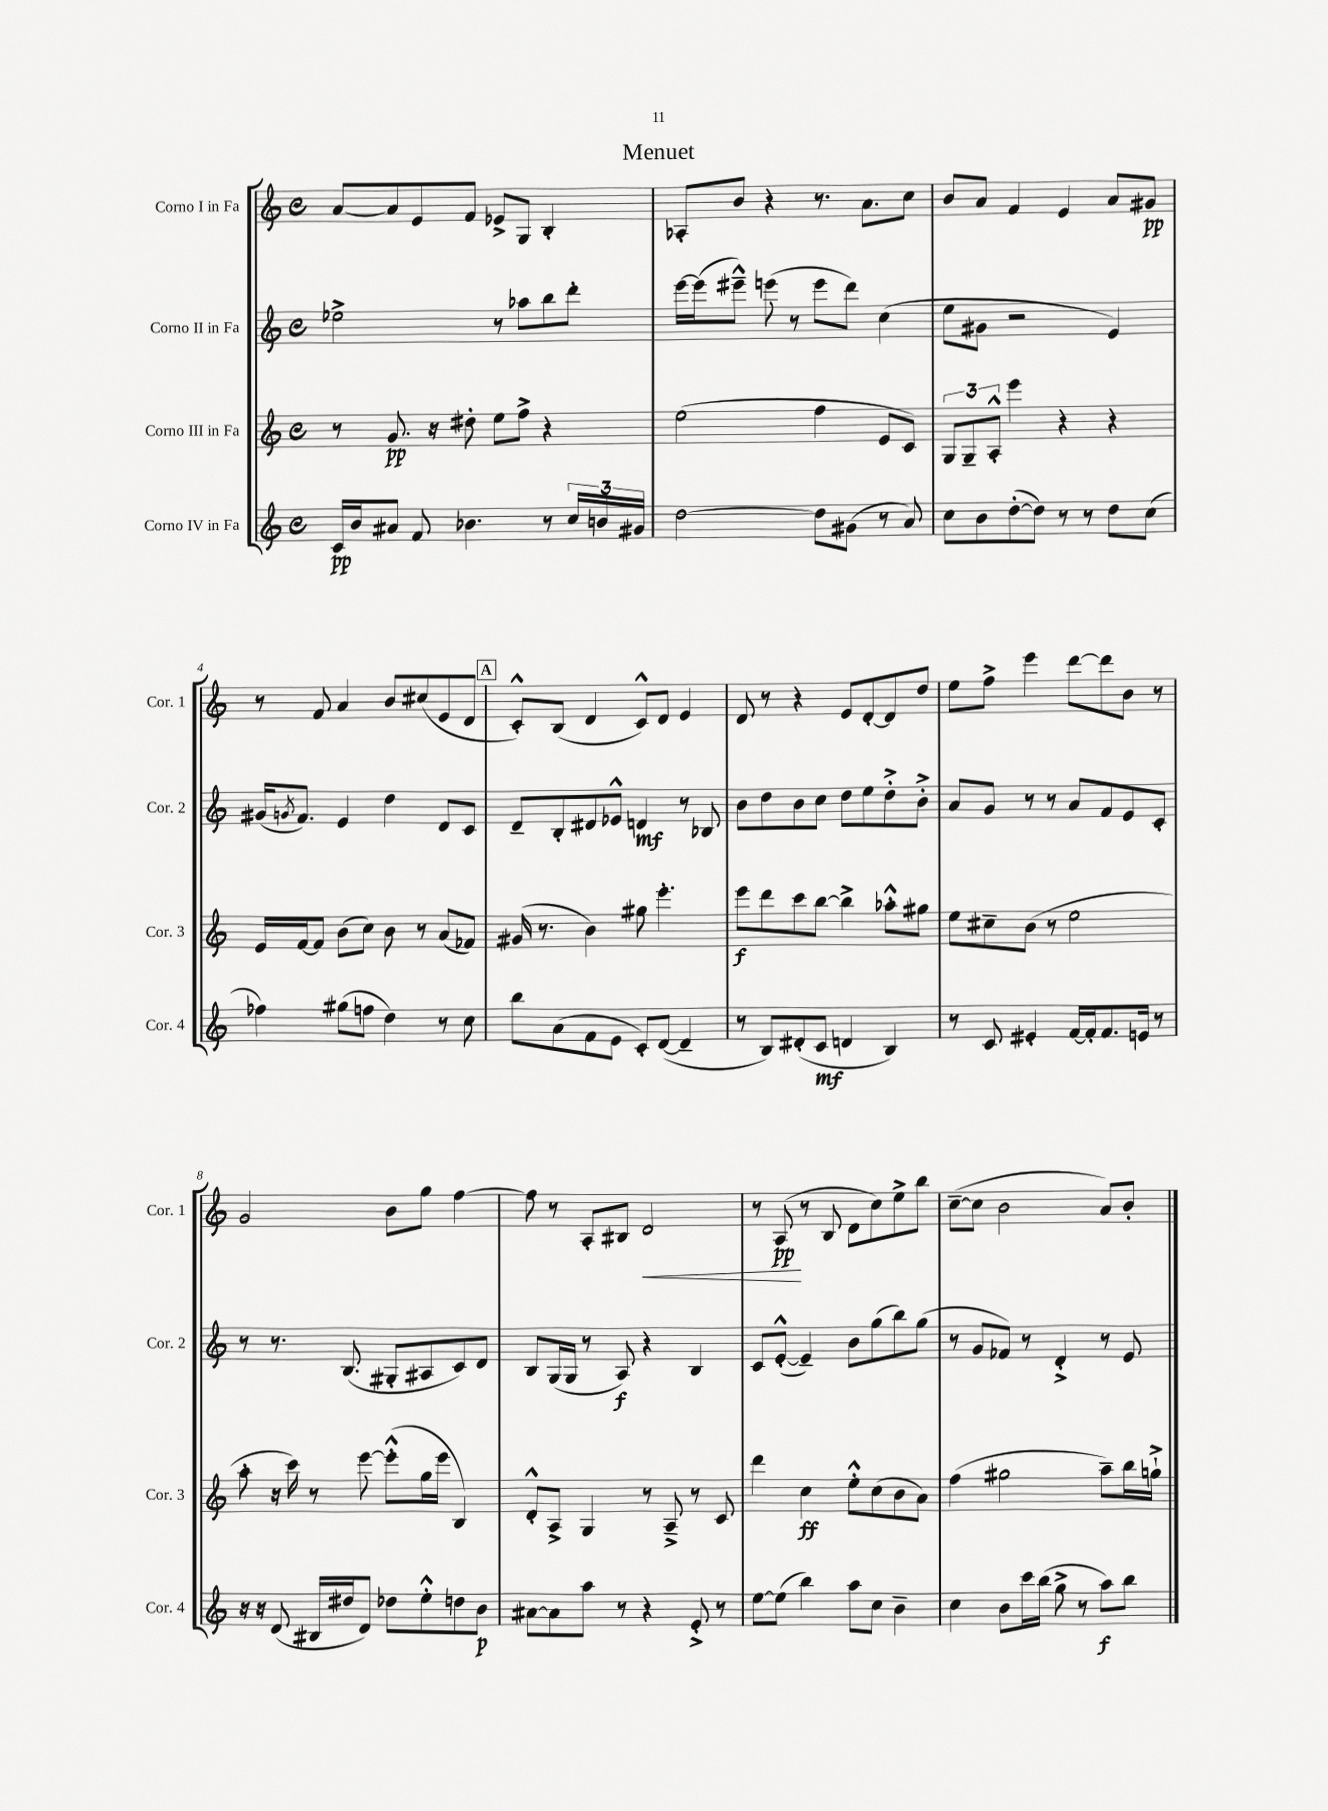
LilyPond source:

\header { title = "Menuet" }
<<
\new StaffGroup <<
\new Staff = "s0" \with { instrumentName = "Corno I in Fa" shortInstrumentName = "Cor. 1" } {
    \clef treble \key c \major \defaultTimeSignature \time 4/4
    a'8~ a'8 e'8 f'8 ees'8-> g8 b4-. |
    aes8-. b'8 r4 r8. a'8. c''8 |
    b'8 a'8 f'4 e'4 a'8 gis'8\pp |
    r8 f'8 a'4 b'8 cis''8( e'8 d'8 |
    \mark \markup { \box "A" } c'8-.-^) b8( d'4 c'8-^) d'8 e'4 |
    d'8 r8 r4 e'8 d'8~-. d'8 d''8 |
    e''8 f''8-> e'''4 d'''8~ d'''8 b'8 r8 |
    g'2 b'8 g''8 f''4~ |
    f''8 r8 a8-. bis8 d'2\< |
    r8 a8\pp\!( r8 b8 d'8 c''8) e''8-> b''8 |
    c''8~--( c''8 b'2 a'8) b'8-. \bar "|." |
}
\new Staff = "s1" \with { instrumentName = "Corno II in Fa" shortInstrumentName = "Cor. 2" } {
    \clef treble \key c \major \defaultTimeSignature \time 4/4
    ees''2-> r8 aes''8 b''8 d'''8-. |
    e'''16~ e'''16( eis'''8---^) e'''8( r8 e'''8 d'''8) c''4( |
    e''8 gis'8 r2 e'4) |
    gis'16( \acciaccatura { g'8 } f'8.) e'4 d''4 d'8 c'8 |
    \mark \markup { \box "A" } d'8-- b8-. dis'8 ees'8-^ d'4\mf r8 bes8 |
    b'8 d''8 b'8 c''8 d''8 e''8 d''8-.-> b'8-.-> |
    a'8 g'8 r8 r8 a'8 f'8 e'8 c'8-. |
    r8 r8. b8.( gis8-. ais8 c'8) d'8 |
    b8 g16( g16 r8 a8\f) r4 b4 |
    c'8 e'8~-.-^( e'4--) b'8 g''8( b''8) g''8( |
    r8 g'8 fes'8) r8 d'4-.-> r8 e'8 \bar "|." |
}
\new Staff = "s2" \with { instrumentName = "Corno III in Fa" shortInstrumentName = "Cor. 3" } {
    \clef treble \key c \major \defaultTimeSignature \time 4/4
    r8 g'8.\pp r16 dis''8-. e''8 f''8-> r4 |
    e''2( f''4 e'8 c'8) |
    \tuplet 3/2 { g8 g8-- a8-.-^ } e'''4 r4 r4 |
    e'16 f'16~ f'8 b'8( c''8) b'8 r8 a'8( fes'8) |
    \mark \markup { \box "A" } gis'16( r8. b'4) gis''8 e'''4.-. |
    e'''8\f d'''8 c'''8 b''8~ b''4-> aes''8-.-^ gis''8 |
    e''8 cis''8-- b'8( r8 e''2 |
    a''8-. r16 c'''16) r8 e'''8~ e'''8-.-^( g''16 e'''16 b4) |
    d'8-.-^ a8-> g4 r8 a8---> r8 c'8 |
    d'''4 c''4\ff e''8-.-^ c''8( b'8 a'8) |
    f''4( gis''2 a''8--) b''16 g''16-!-> \bar "|." |
}
\new Staff = "s3" \with { instrumentName = "Corno IV in Fa" shortInstrumentName = "Cor. 4" } {
    \clef treble \key c \major \defaultTimeSignature \time 4/4
    c'16\pp b'16 ais'8 f'8 bes'4. r8 \tuplet 3/2 { c''16 b'16 gis'16 } |
    d''2~ d''8 gis'8( r8 a'8) |
    c''8 b'8 d''8~-.( d''8) r8 r8 d''8 c''8( |
    fes''4) gis''8( f''8 d''4) r8 c''8 |
    \mark \markup { \box "A" } b''8 a'8( f'8 e'8 c'8-.) d'8~( d'4-- |
    r8 b8) dis'8-.( c'8\mf d'4 b4) |
    r8 c'8 eis'4-. f'16~ f'16-. f'8. e'16 r8 |
    r16 r16 d'8( bis16 dis''16 d'8) des''8 e''8-.-^ d''8 b'8\p |
    ais'8~ ais'8 a''8 r8 r4 e'8-.-> r8 |
    e''8~ e''8( b''4) a''8 c''8 b'4-- |
    c''4 b'8 c'''16 b''16( g''8-> r8 a''8\f) b''8 \bar "|." |
}
>>
>>
